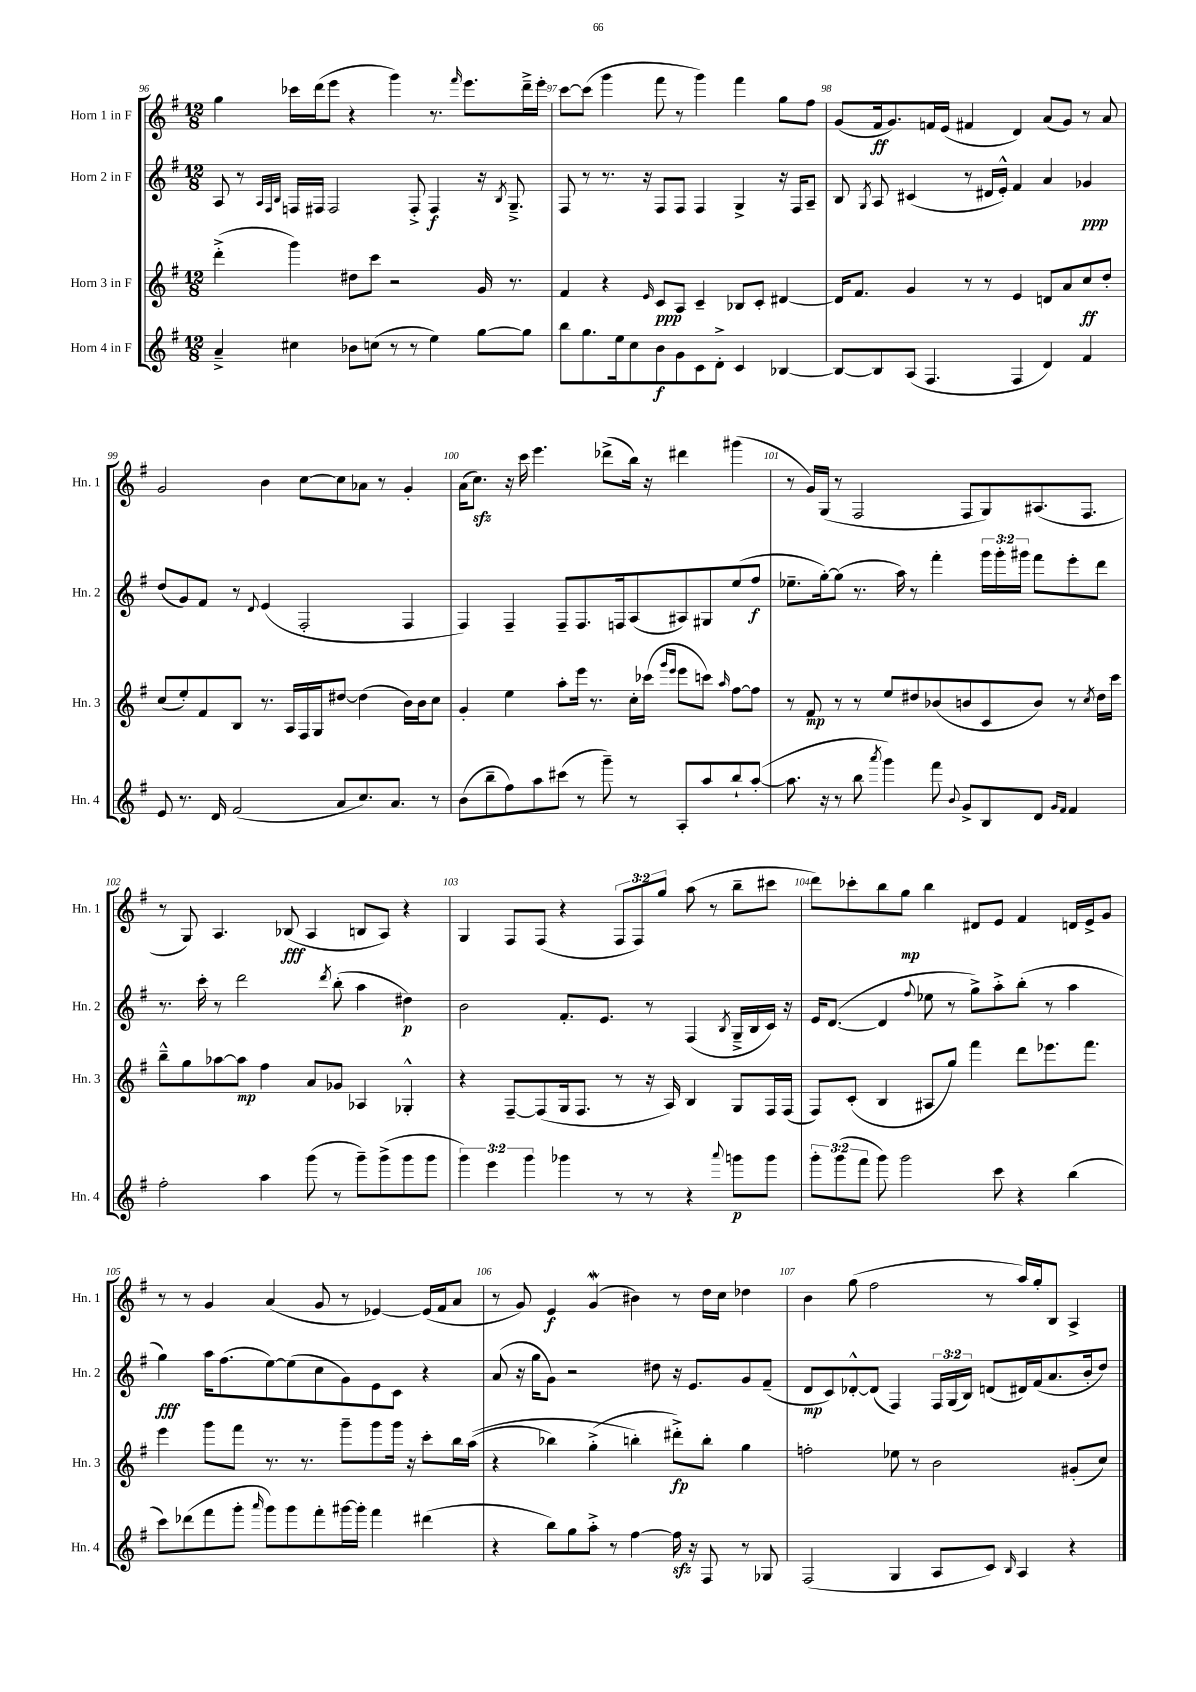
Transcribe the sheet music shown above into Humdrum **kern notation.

**kern	**dynam	**kern	**dynam	**kern	**dynam	**kern	**dynam
*part4	*part4	*part3	*part3	*part2	*part2	*part1	*part1
*staff4	*staff4	*staff3	*staff3	*staff2	*staff2	*staff1	*staff1
*I"Horn 4 in F	*	*I"Horn 3 in F	*	*I"Horn 2 in F	*	*I"Horn 1 in F	*
*I'Hn. 4	*	*I'Hn. 3	*	*I'Hn. 2	*	*I'Hn. 1	*
*clefG2	*	*clefG2	*	*clefG2	*	*clefG2	*
*k[f#]	*	*k[f#]	*	*k[f#]	*	*k[f#]	*
*M12/8	*	*M12/8	*	*M12/8	*	*M12/8	*
=96	=96	=96	=96	=96	=96	=96	=96
4a~^/	.	(4ddd'^\	.	8A/	.	4gg\	.
.	.	.	.	8r	.	.	.
.	.	.	.	32qqA/LLL	.	.	.
.	.	.	.	32qqF#/	.	.	.
.	.	.	.	32qqB/JJJ	.	.	.
4cc#X\	.	4ggg\)	.	16Fn/LL	.	16ccc-X\LL	.
.	.	.	.	16F#X/JJ	.	(16ddd\J	.
.	.	.	.	2F#/	.	8eee\J	.
8b-X\L	.	8dd#X\L	.	.	.	4r	.
(8ccn\J	.	8ccc\J	.	.	.	.	.
8r	.	2r	.	.	.	4ggg\)	.
8r	.	.	.	8F#'^/	.	.	.
4ee\)	.	.	.	4F#/	f	8.r	.
.	.	.	.	.	.	16qqfff#/	.
.	.	.	.	.	.	8.eee\L	.
[8gg\L	.	16g/	.	16r	.	.	.
.	.	.	.	8qB/	.	.	.
.	.	8.r	.	8.G~^/	.	.	.
8gg\J]	.	.	.	.	.	16ddd~^\L	.
.	.	.	.	.	.	16eee'\JJ	.
=97	=97	=97	=97	=97	=97	=97	=97
8bb\L	.	4f#/	.	8F#/	.	[8ccc\L	.
8.gg\	.	.	.	8r	.	(8ccc\J]	.
.	.	4r	.	8.r	.	4ggg\	.
16ee\k	.	.	.	.	.	.	.
8cc\	.	.	.	.	.	.	.
.	.	.	.	16r	.	.	.
.	.	16qqe/	.	.	.	.	.
8b\	f	8c/L	ppp	8F#/L	.	8fff#\	.
8g\	.	8A/J	.	8F#/J	.	8r	.
8c\	.	4c~/	.	4F#/	.	4ggg\)	.
8d'^\J	.	.	.	.	.	.	.
4c/	.	8B-X/L	.	4G^/	.	4fff#\	.
.	.	8c'/J	.	.	.	.	.
[4B-X/	.	[4d#X/	.	16r	.	8gg\L	.
.	.	.	.	16F#/KL	.	.	.
.	.	.	.	8A~/J	.	8ff#\J	.
=98	=98	=98	=98	=98	=98	=98	=98
8B-/L_	.	16d#/KL]	.	8B/	.	(8g/L	.
.	.	8.f#/J	.	.	.	.	.
.	.	.	.	8qG/	.	.	.
8B-/]	.	.	.	8A/	.	16f#/k	ff
.	.	.	.	.	.	8.g/)	.
(8A/J	.	4g/	.	(4c#X/	.	.	.
4.F#/	.	.	.	.	.	16fn/L	.
.	.	.	.	.	.	(16e/JJ	.
.	.	8r	.	8r	.	4f#X/	.
.	.	8r	.	16d#X/LL	.	.	.
.	.	.	.	16e'^^/JJ)	.	.	.
4F#/	.	4e/	.	4f#/	.	4d/)	.
4d/)	.	8dn/L	.	4a/	.	(8a/L	.
.	.	8a/	.	.	.	8g/J)	.
4f#/	.	8cc/	ff	4g-X/	ppp	8r	.
.	.	8dd'/J	.	.	.	8a/	.
!!LO:LB:g=z
=99	=99	=99	=99	=99	=99	=99	=99
8e/	.	(8cc/L	.	(8dd/L	.	2g/	.
8.r	.	8ee'/)	.	8g/)	.	.	.
.	.	8f#/	.	8f#/J	.	.	.
16d/	.	.	.	.	.	.	.
(2f#/	.	8B/J	.	8r	.	.	.
.	.	.	.	8qqd/	.	.	.
.	.	8.r	.	(4e/	.	4b\	.
.	.	16A/LL	.	.	.	.	.
.	.	16F#/	.	2F#'/	.	[8cc\L	.
.	.	16G/J	.	.	.	.	.
8a/L	.	[8dd#X/J	.	.	.	8cc\]	.
8.cc/)	.	(4dd#\]	.	.	.	8a-X\J	.
.	.	.	.	.	.	8r	.
8.a/J	.	.	.	.	.	.	.
.	.	16b\LL)	.	4F#/	.	4g'/	.
.	.	16b\J	.	.	.	.	.
8r	.	8cc\J	.	.	.	.	.
=100	=100	=100	=100	=100	=100	=100	=100
(8b\L	.	4g'/	.	4F#/)	.	(16a\KL	.
.	.	.	.	.	.	8.cczz\J)	.
8bb~\	.	.	.	.	.	.	.
8ff#\)	.	4ee\	.	4F#~/	.	16r	.
.	.	.	.	.	.	16ccc\	.
8aa\	.	.	.	.	.	4.eee\	.
(8ccc#X\J	.	8aa'\L	.	8F#~/L	.	.	.
8r	.	16eee\Jk	.	8.F#/	.	.	.
.	.	8.r	.	.	.	.	.
8ggg~\)	.	.	.	.	.	(8ddd-X^\L	.
.	.	.	.	16Fn/k	.	.	.
8r	.	16cc'\LL	.	(8A/	.	16bb\Jk)	.
.	.	(16ccc-X\JJ	.	.	.	16r	.
.	.	16qqggg/LL	.	.	.	.	.
.	.	16qqeee/JJ	.	.	.	.	.
8A'/L	.	8eee\L	.	8A#X/)	.	4ddd#X\	.
8aa/	.	8cccn\J)	.	8G#X/	.	.	.
.	.	16qqaa/	.	.	.	.	.
8bb`/	.	[8ff#\L	.	(8ee/	.	(4ggg#X\	.
([8aa'/J	.	8ff#\J]	.	8ff#/J	f	.	.
=101	=101	=101	=101	=101	=101	=101	=101
8.aa\]	.	8r	.	8.ee-X~\L	.	8r	.
.	.	8f#/	mp	.	.	16g/LL)	.
16r	.	.	.	[16gg'\k)	.	(16G/JJ	.
8r	.	8r	.	(8gg\J]	.	8r	.
8bb\	.	8r	.	8.r	.	2F#/	.
8qaaa/	.	.	.	.	.	.	.
4ggg\)	.	8ee/L	.	.	.	.	.
.	.	.	.	16aa\)	.	.	.
.	.	8dd#X/	.	8r	.	.	.
8fff#\	.	(8b-X/	.	4fff#'\	.	.	.
8qqb/	.	.	.	.	.	.	.
8g^/L	.	8bn/	.	.	.	8F#/L	.
8B/	.	8c/	.	24ggg\LL	.	8G/)	.
.	.	.	.	24ggg'\	.	.	.
.	.	.	.	24ggg#X\JJ	.	.	.
8d/J	.	8b/J)	.	8fff#\L	.	(8.A#X/	.
16qqg/LL	.	.	.	.	.	.	.
16qqf#/JJ	.	.	.	.	.	.	.
4f#/	.	8r	.	8eee'\	.	.	.
.	.	.	.	.	.	8.F#/J	.
.	.	8qcc/	.	.	.	.	.
.	.	16dd#\LL	.	8ddd\J	.	.	.
.	.	16ccc\JJ	.	.	.	.	.
!!LO:LB:g=z
=102	=102	=102	=102	=102	=102	=102	=102
2ff#'\	.	8bb~^^\L	.	8.r	.	8r	.
.	.	8gg\	.	.	.	8G/)	.
.	.	.	.	16ccc'\	.	.	.
.	.	[8aa-X\	.	8r	.	4.A/	.
.	.	8aa-\J]	mp	2ddd\	.	.	.
4aa\	.	4ff#\	.	.	.	.	.
.	.	.	.	.	.	(8B-X/	fff
(8ggg\	.	8a/L	.	.	.	4A/	.
.	.	.	.	8qddd/	.	.	.
8r	.	8g-X/J	.	(8bb'\	.	.	.
8ggg~\L)	.	4A-X/	.	4aa\	.	8Bn/L	.
(8ggg^\	.	.	.	.	.	8A/J)	.
8ggg\	.	4G-X'^^/	.	4dd#X\)	p	4r	.
8ggg\J	.	.	.	.	.	.	.
=103	=103	=103	=103	=103	=103	=103	=103
6ggg\)	.	4r	.	2b\	.	4G/	.
6eee\	.	.	.	.	.	.	.
.	.	[8F#~/L	.	.	.	8F#/L	.
6ggg\	.	.	.	.	.	.	.
.	.	(8F#/]	.	.	.	(8F#/J	.
4ggg-X\	.	16G/k	.	8.f#'/L	.	4r	.
.	.	8.F#/J	.	.	.	.	.
.	.	.	.	8.e/J	.	.	.
8r	.	8r	.	.	.	12F#/L	.
.	.	.	.	.	.	12F#/)	.
8r	.	16r	.	8r	.	.	.
.	.	.	.	.	.	12gg/J	.
.	.	16A/)	.	.	.	.	.
4r	.	4B/	.	(4F#/	.	(8aa\	.
.	.	.	.	.	.	8r	.
8qqaaa/	.	.	.	8qB/	.	.	.
8gggn\L	p	8G/L	.	16G~^/LL	.	8bb~\L	.
.	.	.	.	16B/	.	.	.
8ggg\J	.	16F#/L	.	16c/JJ)	.	8ccc#X\J	.
.	.	(16F#/JJ	.	16r	.	.	.
=104	=104	=104	=104	=104	=104	=104	=104
12ggg'\L	.	8F#/L)	.	16e/KL	.	8ddd\L)	.
.	.	.	.	([8.d/J	.	.	.
(12ggg\	.	.	.	.	.	.	.
.	.	(8c'/J	.	.	.	8ccc-X'\	.
12fff#\J	.	.	.	.	.	.	.
8ggg\)	.	4B/	.	4d/]	.	8bb\	.
2ggg\	.	.	.	.	.	8gg\J	mp
.	.	.	.	8qqff#/	.	.	.
.	.	8A#X/L	.	8ee-X\	.	4bb\	.
.	.	8gg/J)	.	8r	.	.	.
.	.	4fff#\	.	8gg^\L)	.	8d#X/L	.
8ccc\	.	.	.	8aa'^\	.	8e/J	.
4r	.	8ddd\L	.	(8bb'\J	.	4f#/	.
.	.	8.eee-X\	.	8r	.	.	.
(4bb\	.	.	.	4aa\	.	16dn/LL	.
.	.	8.fff#\J	.	.	.	16e^/J	.
.	.	.	.	.	.	8g/J	.
!!LO:LB:g=z
=105	=105	=105	=105	=105	=105	=105	=105
8ccc\L)	.	4eee\	.	4gg\)	fff	8r	.
(8ddd-X\	.	.	.	.	.	8r	.
8fff#\	.	8ggg\L	.	16aa\KL	.	4g/	.
.	.	.	.	(8.ff#\	.	.	.
8ggg'\J	.	8fff#\J	.	.	.	.	.
16qqaaa/	.	.	.	.	.	.	.
8ggg\L)	.	8.r	.	[8ee\)	.	(4a/	.
8ggg\	.	.	.	(8ee\]	.	.	.
.	.	8.r	.	.	.	.	.
8fff#'\	.	.	.	8cc\	.	8g/	.
[16ggg#X\L	.	8ggg~\L	.	8g\)	.	8r	.
16ggg#'\JJ]	.	.	.	.	.	.	.
4fff#\	.	8ggg\	.	8e\	.	[4e-X/)	.
.	.	16ggg\Jk	.	8c\J	.	.	.
.	.	16r	.	.	.	.	.
(4ddd#X\	.	8ccc'\L	.	4r	.	(16e-/LL]	.
.	.	.	.	.	.	16f#/J	.
.	.	16bb\L	.	.	.	8a/J	.
.	.	((16aa\JJ	.	.	.	.	.
=106	=106	=106	=106	=106	=106	=106	=106
4r	.	4r	.	(8a/	.	8r	.
.	.	.	.	16r	.	8g/)	.
.	.	.	.	16gg\KL	.	.	.
8bb\L)	.	4bb-X\)	.	8g\J)	.	4e/	f
8gg\	.	.	.	2r	.	.	.
8aa'^\J	.	(4gg'^\	.	.	.	(4gw/	.
8r	.	.	.	.	.	.	.
[4ff#\	.	4bbn'\)	.	.	.	4b#X\)	.
.	.	.	.	8dd#X\	.	.	.
16ff#zz\]	.	8ddd#X'^\L)	fp	16r	.	8r	.
16r	.	.	.	8.e/L	.	.	.
8F#/	.	8bb'\J	.	.	.	16dd\LL	.
.	.	.	.	.	.	16cc\JJ	.
8r	.	4gg\	.	8g/	.	4dd-X\	.
8G-X/	.	.	.	(8f#~/J	.	.	.
=107	=107	=107	=107	=107	=107	=107	=107
(2F#/	.	2ffn'\	.	8d/L	mp	4b\	.
.	.	.	.	8c/)	.	.	.
.	.	.	.	[8d-X'^^/	.	(8gg\	.
.	.	.	.	(8d-/J]	.	2ff#\	.
4G/	.	8ee-X\	.	4F#/)	.	.	.
.	.	8r	.	.	.	.	.
8A/L	.	2b\	.	24F#/LL	.	.	.
.	.	.	.	(24G/	.	.	.
.	.	.	.	24B/JJ)	.	.	.
8c/J)	.	.	.	(8dn/L	.	8r	.
16qqB/	.	.	.	.	.	.	.
4A/	.	.	.	16d#X/L)	.	16aa/LL)	.
.	.	.	.	(16f#/J	.	16gg'/J	.
.	.	.	.	8.a/	.	8B/J	.
4r	.	(8g#X'/L	.	.	.	4A^/	.
.	.	.	.	16b'/k	.	.	.
.	.	8cc/J)	.	8dd/J)	.	.	.
==	==	==	==	==	==	==	==
*-	*-	*-	*-	*-	*-	*-	*-
